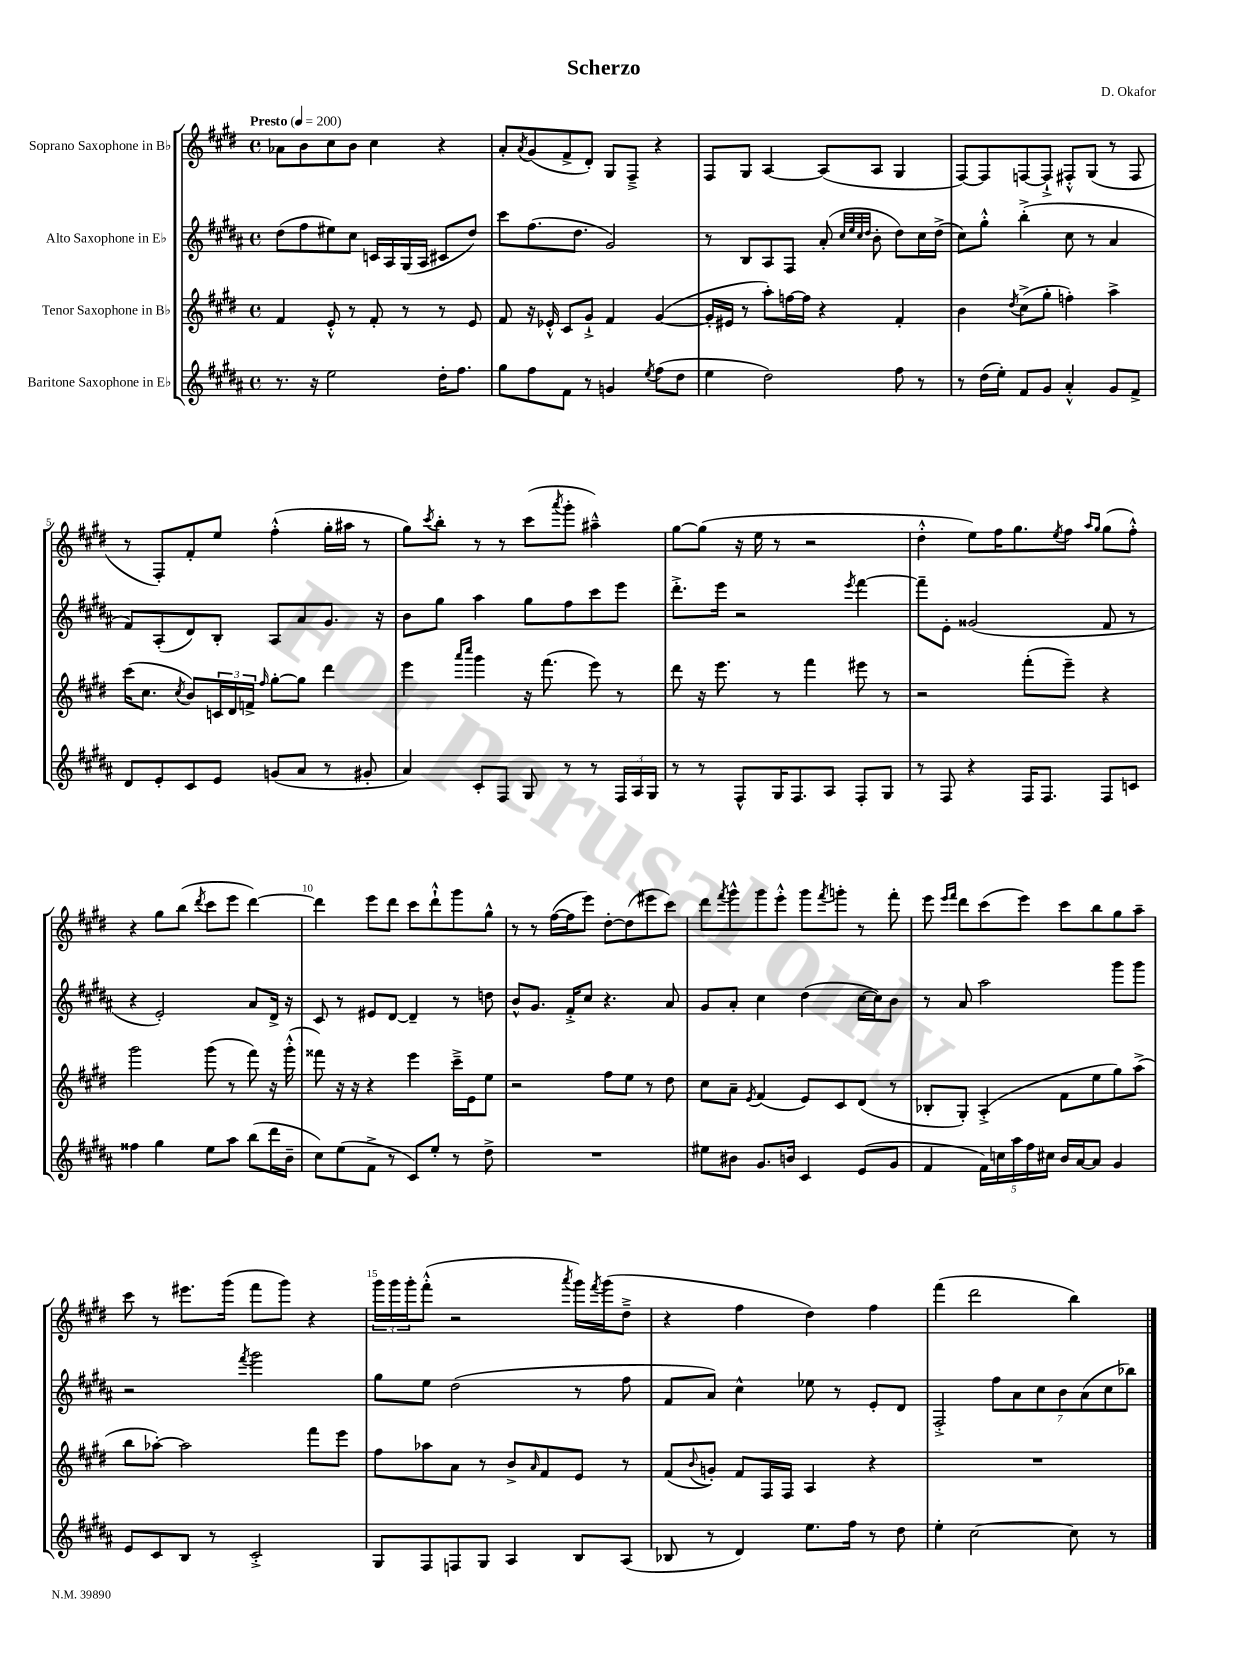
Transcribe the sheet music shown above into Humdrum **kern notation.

**kern	**kern	**kern	**kern
*staff4	*staff3	*staff2	*staff1
*clefG2	*clefG2	*clefG2	*clefG2
*k[f#c#g#d#a#]	*k[f#c#g#d#]	*k[f#c#g#d#a#]	*k[f#c#g#d#]
*M4/4	*M4/4	*M4/4	*M4/4
*met(c)	*met(c)	*met(c)	*met(c)
*MM200	*MM200	*MM200	*MM200
8.r	4f#/	(8dd#\L	8a-\L
.	.	8ff#\	8b\
16r	.	.	.
2ee\	8e'^^/	8ee#\)	8cc#\
.	8r	8cc#\J	8b\J
.	8f#'/	16c/LL	4cc#\
.	.	16A#/	.
.	8r	(16G#/	.
.	.	16A#/JJ	.
16dd#'\LK	8r	8c#/L	4r
8.ff#\J	.	.	.
.	8e/	8dd#/J)	.
=	=	=	=
8gg#\L	8f#/	8ccc#\L	8a'/L
.	.	.	8qa/
8ff#\	16r	(8.ff#\	(8g#/
.	16e-'^^/	.	.
8f#\J	8c#/L	.	8f#^/
.	.	8.dd#\J	.
8r	8g#`^/J	.	8d#'/J)
4g/	4f#/	2g#/)	8G#/L
.	.	.	8F#~^/J
8qee/	.	.	.
(8ff#\L	([4g#/	.	4r
8dd#\J	.	.	.
=	=	=	=
4ee\	16g#'/]LL	8r	8F#/L
.	16e#/JJ	.	.
.	8r	8B/L	8G#/J
2dd#\)	8aa'\L)	8A#/	[4A/
.	[16ff\L	8F#/J	.
.	16ff\]JJ	.	.
.	4r	(8a#'/	(8A/]L
.	.	32qqcc#/LLL	.
.	.	32qqee/	.
.	.	32qqcc#/	.
.	.	32qqdd#/JJJ	.
.	.	8b'\	8A/J
8ff#\	4f#'/	8dd#\L)	4G#/
8r	.	16cc#\L	.
.	.	(16dd#^\JJ	.
=	=	=	=
8r	4b\	8cc#\L)	[8F#/L)
(16dd#\LL	.	8gg#'^^\J	8F#/]
16ee'\JJ)	.	.	.
.	8qdd#/	.	.
8f#/L	(8cc#^\L	(4bb'^\	[8F/
8g#/J	8gg#'\J	.	8F`^/]J
4a#'^^/	4ff'\)	8cc#\	8F#'^^/L
.	.	8r	(8G#/J
8g#/L	4aa^\	4a#/	8r
8f#^/J	.	.	8F#/
=	=	=	=
8d#/L	(16ccc#\LK	8f#/L)	8r
.	8.cc#\J	.	.
8e'/	.	(8A#'/	8F#'/L)
.	8qcc#/	.	.
8c#/	8b/L)	8d#/)	8f#'/
8e/J	24c/L	8B'/J	8ee/J
.	24d#/	.	.
.	24f^/JJ	.	.
.	16qqff#/	.	.
(8g/L	[8gg#'\L	8A#/L	(4ff#'^^\
8a#/J	8gg#\]J	8a#/	.
8r	4ddd#\	8.g#/J	16gg#'\LL
.	.	.	16aa#\JJ
8g#'/	.	.	8r
.	.	16r	.
=	=	=	=
4a#/)	4eee\	8b\L	8gg#\L)
.	.	.	8qccc#/
.	.	8gg#\J	8bb'\J
.	16qqaaa/LL	.	.
.	16qqcccc#/JJ	.	.
8c#'/L	4ggg#\	4aa#\	8r
8F#/J	.	.	8r
8G#/	16r	8gg#\L	(8ccc#\L
.	(8.fff#\	.	.
.	.	.	8qaaa/
8r	.	8ff#\	8ggg#'\J
8r	8eee\)	8ccc#\	4aa#~^^\)
24F#/LL	8r	8eee\J	.
24A#/	.	.	.
24G#/JJ	.	.	.
=	=	=	=
8r	8ddd#\	8.ddd#'^\L	[8gg#\L
8r	16r	.	(8gg#\]J
.	8.eee\	16eee\Jk	.
8F#^^/L	.	2r	16r
.	.	.	16ee\
16G#/K	8r	.	8r
8.F#/	.	.	.
.	4fff#\	.	2r
8A#/J	.	.	.
.	.	8qeee/	.
8F#'/L	8eee#\	[4fff#\	.
8G#/J	8r	.	.
=	=	=	=
8r	2r	8fff#~\]L	4dd#'^^\
8F#/	.	8e'\J	.
4r	.	(2g##/	8ee\L)
.	.	.	16ff#\K
.	.	.	8.gg#\
16F#/LK	(8fff#'\L	.	.
8.F#/J	.	.	.
.	.	.	8qee/
.	8eee~\J)	.	8ff#\J
.	.	.	16qqaa/LL
.	.	.	16qqgg#/JJ
8F#/L	4r	8f#/	(8gg#\L
8c/J	.	8r	8ff#'^^\J)
=	=	=	=
4ff##\	2ggg#\	4r	4r
4gg#\	.	2e'/)	8gg#\L
.	.	.	(8bb\J
.	.	.	8qddd#/
8ee\L	(8ggg#\	.	8ccc#\L
8aa#\J	8r	.	8eee\J
(8bb\L	8fff#\)	8a#/L	[4ddd#\)
16ddd#\L	16r	16d#^/Jk	.
16b~\JJ	(16ggg#'^^\	16r	.
=	=	=	=
8cc#\L)	8fff##\)	8c#/	4ddd#\]
(8ee\	16r	8r	.
.	16r	.	.
8f#^\J	4r	8e#/L	8eee\L
8r	.	[8d#/J	8ddd#\J
8c#/L)	4eee\	4d#~/]	8ccc#\L
8ee'/J	.	.	8ddd#`^^\
8r	16ccc#~^\LL	8r	8ggg#\
.	16e\J	.	.
8dd#^\	8ee\J	8dd\	8gg#^^\J
=	=	=	=
1r	2r	8b^^/L	8r
.	.	8.g#/J	8r
.	.	.	([16ff#\LL
.	.	16f#'^/LK	16ff#\]J
.	.	8cc#/J	8eee\J)
.	8ff#\L	4.r	[8dd#'\L
.	8ee\J	.	(8dd#\]
.	8r	.	8eee#\
.	8dd#\	8a#/	8ccc#\J)
=	=	=	=
8ee#\L	8cc#\L	8g#/L	8ddd#\L
.	.	.	8qfff#/
8b#\J	8a~\J	8a#'/J	8ggg#^^\
.	8qe/	.	.
8.g#/L	(4f#/	4cc#\	8ggg#\
.	.	.	8eee'^^\J
16b/Jk	.	.	.
4c#/	8e/L)	(4dd#\	8ggg#\L
.	.	.	8qfff#/
.	8c#/	.	8ggg'\J
(8e/L	(8d#/J	[16cc#\LL	8r
.	.	16cc#\]J)	.
8g#/J	8r	8b\J	8fff#'\
=	=	=	=
4f#/	8B-'/L	8r	8eee\
.	.	.	16qqeee/LL
.	.	.	16qqfff#/JJ
.	8G#'/J)	8a#/	8ddd#\L
20f#\LL)	(4A'^/	2aa#\	(8ccc#\
20cc\	.	.	.
20aa#\	.	.	.
.	.	.	8eee\J)
20ff#\	.	.	.
20cc#\JJ	.	.	.
16b/LL	8f#\L	.	8ccc#\L
[16a#/J	.	.	.
8a#/]J	8ee\	.	8bb\
4g#/	8gg#\)	8ggg#\L	8gg#\
.	(8aa^\J	8ggg#\J	8aa~\J
=	=	=	=
8e/L	8bb\L	2r	8ccc#\
8c#/	[8aa-'\J)	.	8r
8B/J	2aa-\]	.	8.eee#\L
8r	.	.	.
.	.	.	(16ggg#\Jk
.	.	8qfff#/	.
2c#'^/	.	2ggg#\	8fff#\L
.	.	.	8ggg#\J)
.	8fff#\L	.	4r
.	8eee\J	.	.
=	=	=	=
8G#/L	8ff#\L	8gg#\L	24ggg#\LL
.	.	.	24ggg#\
.	.	.	24ggg#'\J
8F#/	8aa-\	8ee\J	(8fff#'^^\J
8F/	8a\J	(2dd#\	2r
8G#/J	8r	.	.
4A#/	8b^/L	.	.
.	16qqa/	.	.
.	8f#/	.	.
.	.	.	8qaaa/
8B/L	8e/J	8r	16ggg#\LL)
.	.	.	8qfff#/
.	.	.	(16ggg#\J
(8A#/J	8r	8ff#\	8dd#~^\J
=	=	=	=
8B-/	(8f#/L	8f#/L	4r
.	8qqb/	.	.
8r	8g'/J)	8a#/J)	.
4d#/)	8f#/L	4cc#^^\	4ff#\
.	16F#/L	.	.
.	16F#/JJ	.	.
8.ee\L	4A/	8ee-\	4dd#\)
.	.	8r	.
16ff#\Jk	.	.	.
8r	4r	8e'/L	4ff#\
8dd#\	.	8d#/J	.
=	=	=	=
4ee'\	1r	2F#'^/	(4fff#\
[2cc#\	.	.	2ddd#\
.	.	14ff#\L	.
.	.	14a#\	.
.	.	14cc#\	.
.	.	14b\	.
8cc#\]	.	.	4bb\)
.	.	(14a#\	.
.	.	14cc#\	.
8r	.	.	.
.	.	14bb-\J)	.
==	==	==	==
*-	*-	*-	*-
